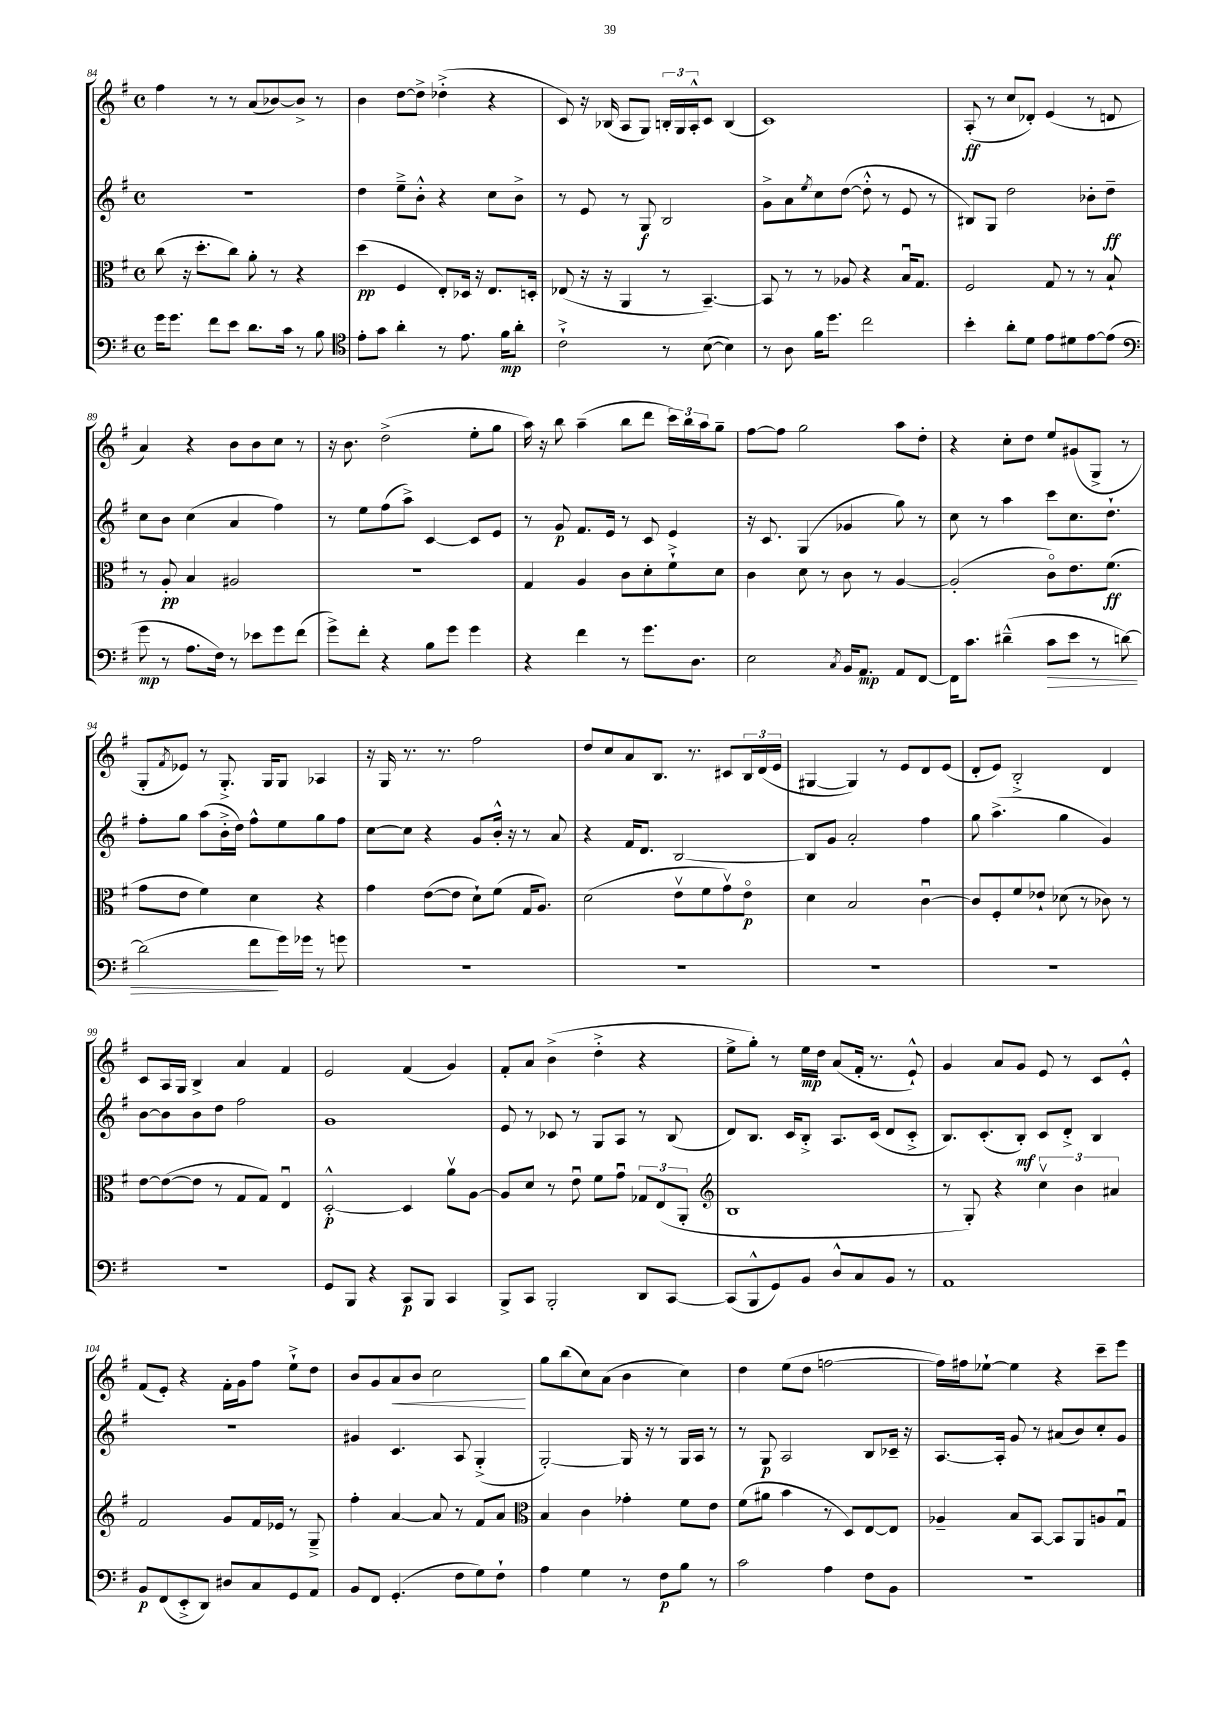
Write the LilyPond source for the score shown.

<<
\new StaffGroup <<
\new Staff = "s0" {
    \clef treble \key g \major \defaultTimeSignature \time 4/4
    fis''4 r8 r8 a'8( bes'8~) bes'8-> r8 |
    b'4 d''8~ d''8-> des''4-.->( r4 |
    c'8) r16 bes16( a8 g8) \tuplet 3/2 { b16-. g16 a16-.-^ } c'8 b4( |
    c'1) |
    a8-.\ff( r8 c''8 des'8-.) e'4( r8 d'8 |
    a'4) r4 b'8 b'8 c''8 r8 |
    r16 b'8. d''2->( e''8-. g''8 |
    a''16) r16 b''8 a''4--( b''8 d'''8 \tuplet 3/2 { c'''16) b''16 a''16 } g''8-- |
    fis''8~ fis''8 g''2 a''8 d''8-. |
    r4 c''8-. d''8 e''8 gis'8( g8-> r8 |
    g8-. \acciaccatura { fis'8 } ees'8) r8 g8.-.-> g16 g8 aes4 |
    r16 g16 r8. r8. fis''2 |
    d''8 c''8 a'8 b8. r8. cis'8 \tuplet 3/2 { b16 d'16( e'16 } |
    gis4~ gis4) r8 e'8 d'8 e'8( |
    d'8-. e'8) b2-.-> d'4 |
    c'8 a16 g16 b4-> a'4 fis'4 |
    e'2 fis'4( g'4) |
    fis'8-. a'8 b'4->( d''4-.-> r4 |
    e''8-> g''8-.) r8 e''16\mp d''16 a'8( fis'16-. r8. e'8-!-^) |
    g'4 a'8 g'8 e'8 r8 c'8 e'8-.-^ |
    fis'8( e'8-.) r4 fis'16-. g'16 fis''8 e''8-!-> d''8 |
    b'8 g'8 a'8\< b'8 c''2\! |
    g''8 b''8( c''8) a'8( b'4 c''4) |
    d''4 e''8( d''8 f''2~ |
    f''16) fis''16 ees''8~-! ees''4 r4 c'''8-- e'''8 \bar "|." |
}
\new Staff = "s1" {
    \clef treble \key g \major \defaultTimeSignature \time 4/4
    R1 |
    d''4 e''8---> b'8-.-^ r4 c''8 b'8-> |
    r8 e'8 r8 g8\f b2 |
    g'8-> a'8 \acciaccatura { e''8 } c''8 d''8~( d''8-.-^ r8 e'8 r8 |
    bis8) g8 d''2 bes'8-. d''8--\ff |
    c''8 b'8 c''4( a'4 fis''4) |
    r8 e''8 fis''8( a''8->) c'4~ c'8 e'8 |
    r8 g'8\p fis'8. e'16 r8 c'8 e'4 |
    r16 c'8. g4( ges'4 g''8) r8 |
    c''8 r8 a''4 c'''8 c''8. d''8.-! |
    fis''8-. g''8 a''8( b'16-.-> d''16) fis''8-^ e''8 g''8 fis''8 |
    c''8~ c''8 r4 g'8 b'16-.-^ r16 r8 a'8 |
    r4 fis'16 d'8. b2~ |
    b8 g'8 a'2-. fis''4 |
    g''8 a''4.->( g''4 g'4) |
    b'8~ b'8 b'8 d''8 fis''2 |
    g'1 |
    e'8 r8 ces'8 r8 g8 a8 r8 b8( |
    d'8) b8. c'16 b8-.-> a8. c'16( d'8 c'8-.-> |
    b8.) c'8.-.( b8-.\mf) c'8 d'8-.-> b4 |
    R1 |
    gis'4 c'4. a8 g4-.->( |
    g2~-.) g16 r16 r8 g16 a16 r8 |
    r8 g8\p a2 b8 ces'16-- r16 |
    a8.~ a16-. g'8 r8 ais'8( b'8) c''8-. g'8 \bar "|." |
}
\new Staff = "s2" {
    \clef alto \key g \major \defaultTimeSignature \time 4/4
    c''8( r16 d''8.-. c''8) a'8-. r8 r4 |
    d''4\pp( fis4 e8-.) des16 r16 e8. d16-. |
    ees8( r16 r16 a,4 r8 b,4.~--) |
    b,8 r8 r8 aes8 r4 b16\downbow g8. |
    fis2 g8 r8 r8 b8-! |
    r8 a8-.\pp b4 ais2 |
    R1 |
    g4 a4 c'8 d'8-. fis'8-!-> d'8 |
    c'4 d'8 r8 c'8 r8 a4~ |
    a2-.( c'8\flageolet) e'8. fis'8.\ff( |
    g'8 e'8 fis'4) d'4 r4 |
    g'4 e'8~( e'8 d'8-!) fis'8( g16 a8.) |
    d'2( e'8\upbow fis'8 g'8\upbow) e'8\flageolet\p |
    d'4 b2 c'4~\downbow |
    c'8 fis8-. fis'8 ees'8-! des'8( r8 ces'8) r8 |
    e'8~ e'8~( e'8 r8 g8 g8) e4\downbow |
    d2~-.-^\p d4 a'8\upbow a8~ |
    a8 d'8 r8 e'8\downbow fis'8 g'8\downbow \tuplet 3/2 { ges8 e8( a,8-. } |
    \clef treble b1 |
    r8 g8-.) r4 \tuplet 3/2 { c''4\upbow b'4 ais'4 } |
    fis'2 g'8 fis'16 ees'16 r8 g8---> |
    fis''4-. a'4~ a'8 r8 fis'8 a'8 |
    \clef alto b4 c'4 ges'4-. fis'8 e'8 |
    fis'8( ais'8 b'4 r8 d8) e8~ e8 |
    aes4-- b8 b,8~ b,8 a,8 a8 g8\downbow \bar "|." |
}
\new Staff = "s3" {
    \clef bass \key g \major \defaultTimeSignature \time 4/4
    g'16 g'8. fis'8 e'8 d'8. c'16 r8 b8 |
    \clef tenor e'8-. g'8 a'4-. r8 e'8. fis'16\mp a'8-. |
    c'2-!-> r8 b8~( b4) |
    r8 a8 fis'16 d''8. c''2 |
    b'4-. a'8-. d'8 e'8 dis'8 e'8~ e'8( |
    \clef bass g'8\mp r8 a8. fis16) r8 ees'8 g'8 fis'8( |
    g'8->) fis'8-. r4 b8 g'8 g'4 |
    r4 fis'4 r8 g'8. d8. |
    e2 \acciaccatura { c8 } b,16 a,8.\mp a,8 fis,8~ |
    fis,16 c'8. dis'4---^( c'8\> e'8 r8 d'8~) |
    d'2( fis'8\! g'16) ges'16 r8 g'8 |
    R1 |
    R1 |
    R1 |
    R1 |
    R1 |
    g,8 b,,8 r4 c,8\p b,,8 c,4 |
    b,,8-> c,8 b,,2-. d,8 c,8~ |
    c,8( b,,8-^ g,8) b,8 d8-^ c8 b,8 r8 |
    a,1 |
    b,8\p fis,8( e,8-.-> d,8) dis8 c8 g,8 a,8 |
    b,8 fis,8 g,4.-.( fis8 g8) fis8-! |
    a4 g4 r8 fis8\p b8 r8 |
    c'2 a4 fis8 b,8 |
    R1 \bar "|." |
}
>>
>>
\layout { \context { \Score currentBarNumber = #84 } }
